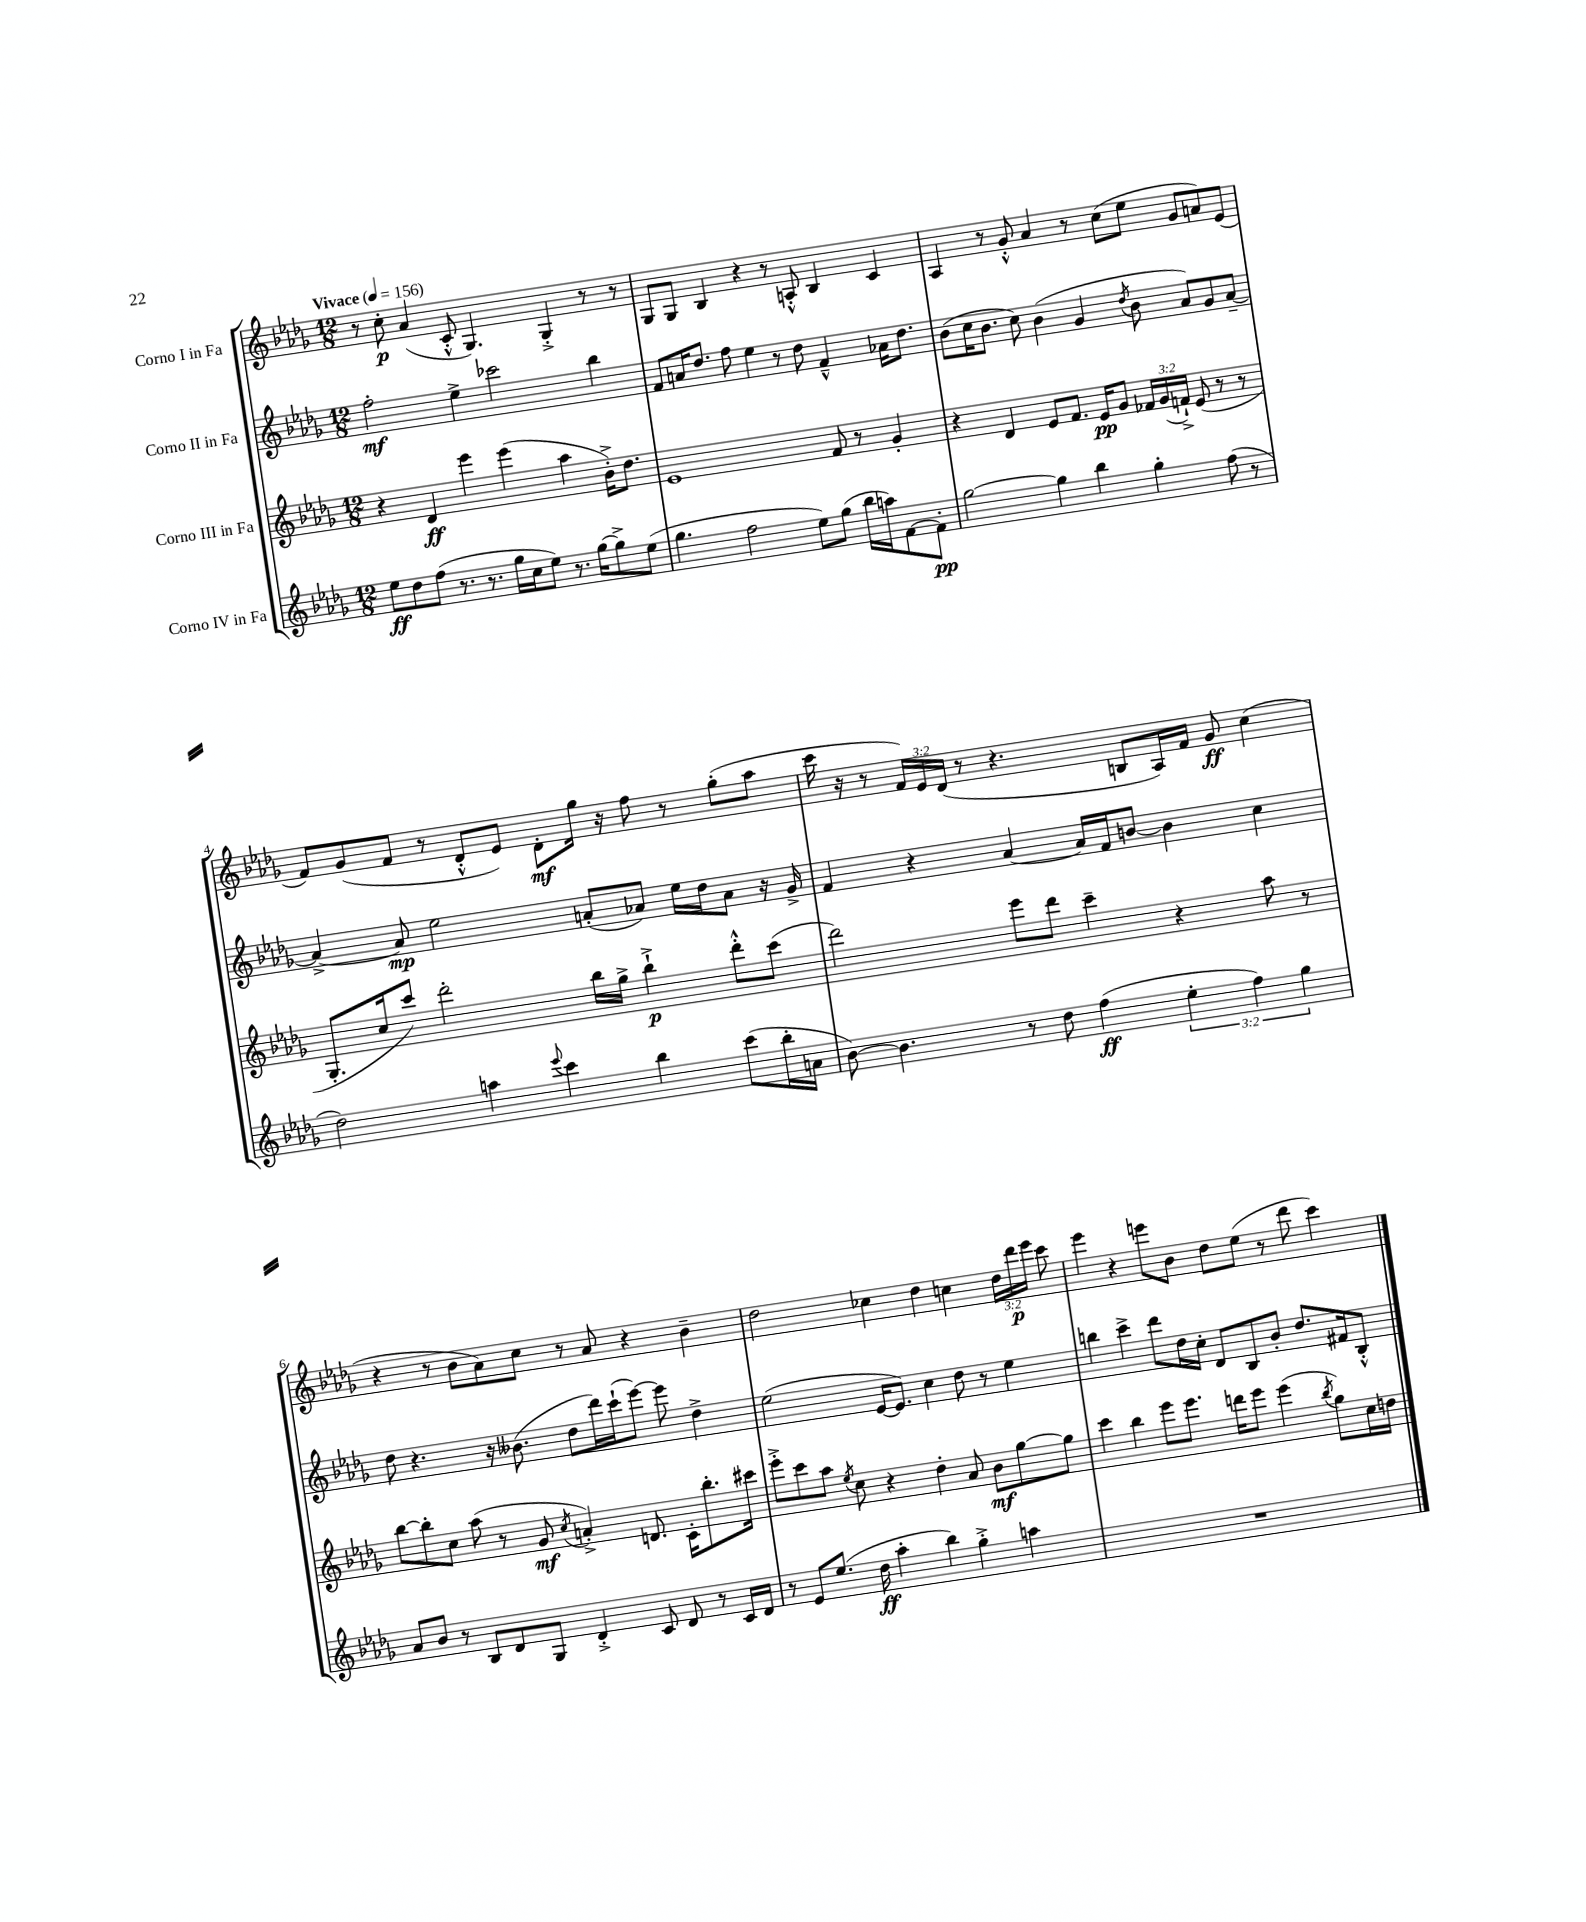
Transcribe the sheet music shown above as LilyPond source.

<<
\new StaffGroup <<
\new Staff = "s0" \with { instrumentName = "Corno I in Fa" } {
    \clef treble \key des \major \numericTimeSignature \time 12/8 \override Staff.TupletNumber.text = #tuplet-number::calc-fraction-text \tempo "Vivace" 4 = 156
    \autoBeamOff r8 c''8-.\p aes'4( c'8-.-^ ges4.) ges4-.-> r8 r8 |
    ges8[ ges8] bes4 r4 r8 a8-.-^ bes4 c'4 |
    aes4 r8 ges'8-.-^ aes'4 r8 c''8[( ees''8] ges'8[ a'8) ees'8]( |
    f'8[) ges'8( f'8] r8 des'8[-.-^ ees'8]) des'8[-.\mf ges''16] r16 f''8 r8 ges''8[-.( aes''8] |
    c'''16 r16 r8 \tuplet 3/2 { f'16[) ees'16 des'16]( } r8 r4. b8[ aes16) f'16] ges'8\ff c''4( |
    r4 r8 bes'8[ aes'8) c''8] r8 aes'8 r4 bes'4-- |
    des''2 ces''4 des''4 c''4 \tuplet 3/2 { des''16[ des'''16\p ees'''16] } c'''8 |
    ees'''4 r4 e'''8[ bes'8] des''8[ ees''8]( r8 des'''8 c'''4) \bar "|." |
}
\new Staff = "s1" \with { instrumentName = "Corno II in Fa" } {
    \clef treble \key des \major \numericTimeSignature \time 12/8
    \autoBeamOff f''2-.\mf ees''4-> ces'''2 bes''4 |
    f'8[ a'16 des''8.] f''8 ees''4 r8 des''8 f'4---^ aes'16[ des''8.] |
    bes'8[( c''16 bes'8.] c''8) bes'4( ges'4 \acciaccatura { des''8 } bes'8 aes'8[) ges'8 aes'8]~-- |
    aes'4~-> aes'8\mp ees''2 a'8[-.( aes'8]) ees''16[ des''16 aes'8] r16 ges'16-> |
    f'4 r4 aes'4~ aes'16[ f'16 b'8]~ b'4 c''4 |
    des''8 r4. r16 beses'8.( des''8[ des'''16) c'''16-!( ees'''8]~) ees'''8 des''4-> |
    ees''2( ees'16[~ ees'8.]) c''4 des''8 r8 ees''4 |
    b''4 c'''4-> des'''8[ des''16 c''16]-. des'8[ bes8 bes'8]-. des''8.[ fis'16 bes8]-.-^ \bar "|." |
}
\new Staff = "s2" \with { instrumentName = "Corno III in Fa" } {
    \clef treble \key des \major \numericTimeSignature \time 12/8 \override Staff.TupletNumber.text = #tuplet-number::calc-fraction-text
    \autoBeamOff r4 des'4\ff ees'''4 ees'''4( aes''4 bes'16[-.->) des''8.] |
    ees'1 f'8 r8 ges'4-. |
    r4 des'4 ees'8[ f'8.] ees'16[\pp ges'8] \tuplet 3/2 { fes'16[ ges'16( f'16]-!->) } ees'8( r8 r8 |
    ges8.[-. c''16 c'''8]) des'''2-. bes''16[ ges''16]-> bes''4-!->\p des'''8[-.-^ c'''8]( |
    des'''2) ees'''8[ des'''8] c'''4-- r4 aes''8 r8 |
    bes''8[~ bes''8-. c''8] aes''8( r8 ges'8\mf \acciaccatura { c''8 } a'4-.->) d'8. c'16[-. bes''8.-. cis'''16] |
    ees'''8[-.-> c'''8 aes''8] \acciaccatura { ees''8 } c''8 r4 des''4-. aes'8 bes'8[\mf ges''8~ ges''8] |
    c'''4 bes''4 ees'''8[ ees'''8.] d'''16[ ees'''8] ees'''4( \acciaccatura { bes''8 } ges''8[) c''16 d''16] \bar "|." |
}
\new Staff = "s3" \with { instrumentName = "Corno IV in Fa" } {
    \clef treble \key des \major \numericTimeSignature \time 12/8 \override Staff.TupletNumber.text = #tuplet-number::calc-fraction-text
    \autoBeamOff ees''8[\ff des''8 f''8]( r8. r8. ges''16[ c''16 ees''8]) r8. ges''16[~ ges''8-> ees''8]( |
    ges''4. f''2 ees''8[) ges''8]( bes''16[ a''16) f'8~ f'8]-.\pp |
    ges''2~ ges''4 bes''4 ges''4-. f''8( r8 |
    des''2) a''4 \appoggiatura { ees'''8 } c'''4 bes''4 c'''8[( bes''16-. a'16] |
    bes'8~) bes'4. r8 des''8 f''4\ff( \tuplet 3/2 { ees''4-. f''4) ges''4 } |
    aes'8[ bes'8] r8 bes8[ des'8 ges8] des'4-.-> c'8 des'8 r8 c'16[ des'16] |
    r8 ees'8[ ees''8.]( des''16\ff aes''4-. bes''4) ges''4-.-> a''4 |
    R1. \bar "|." |
}
>>
>>
